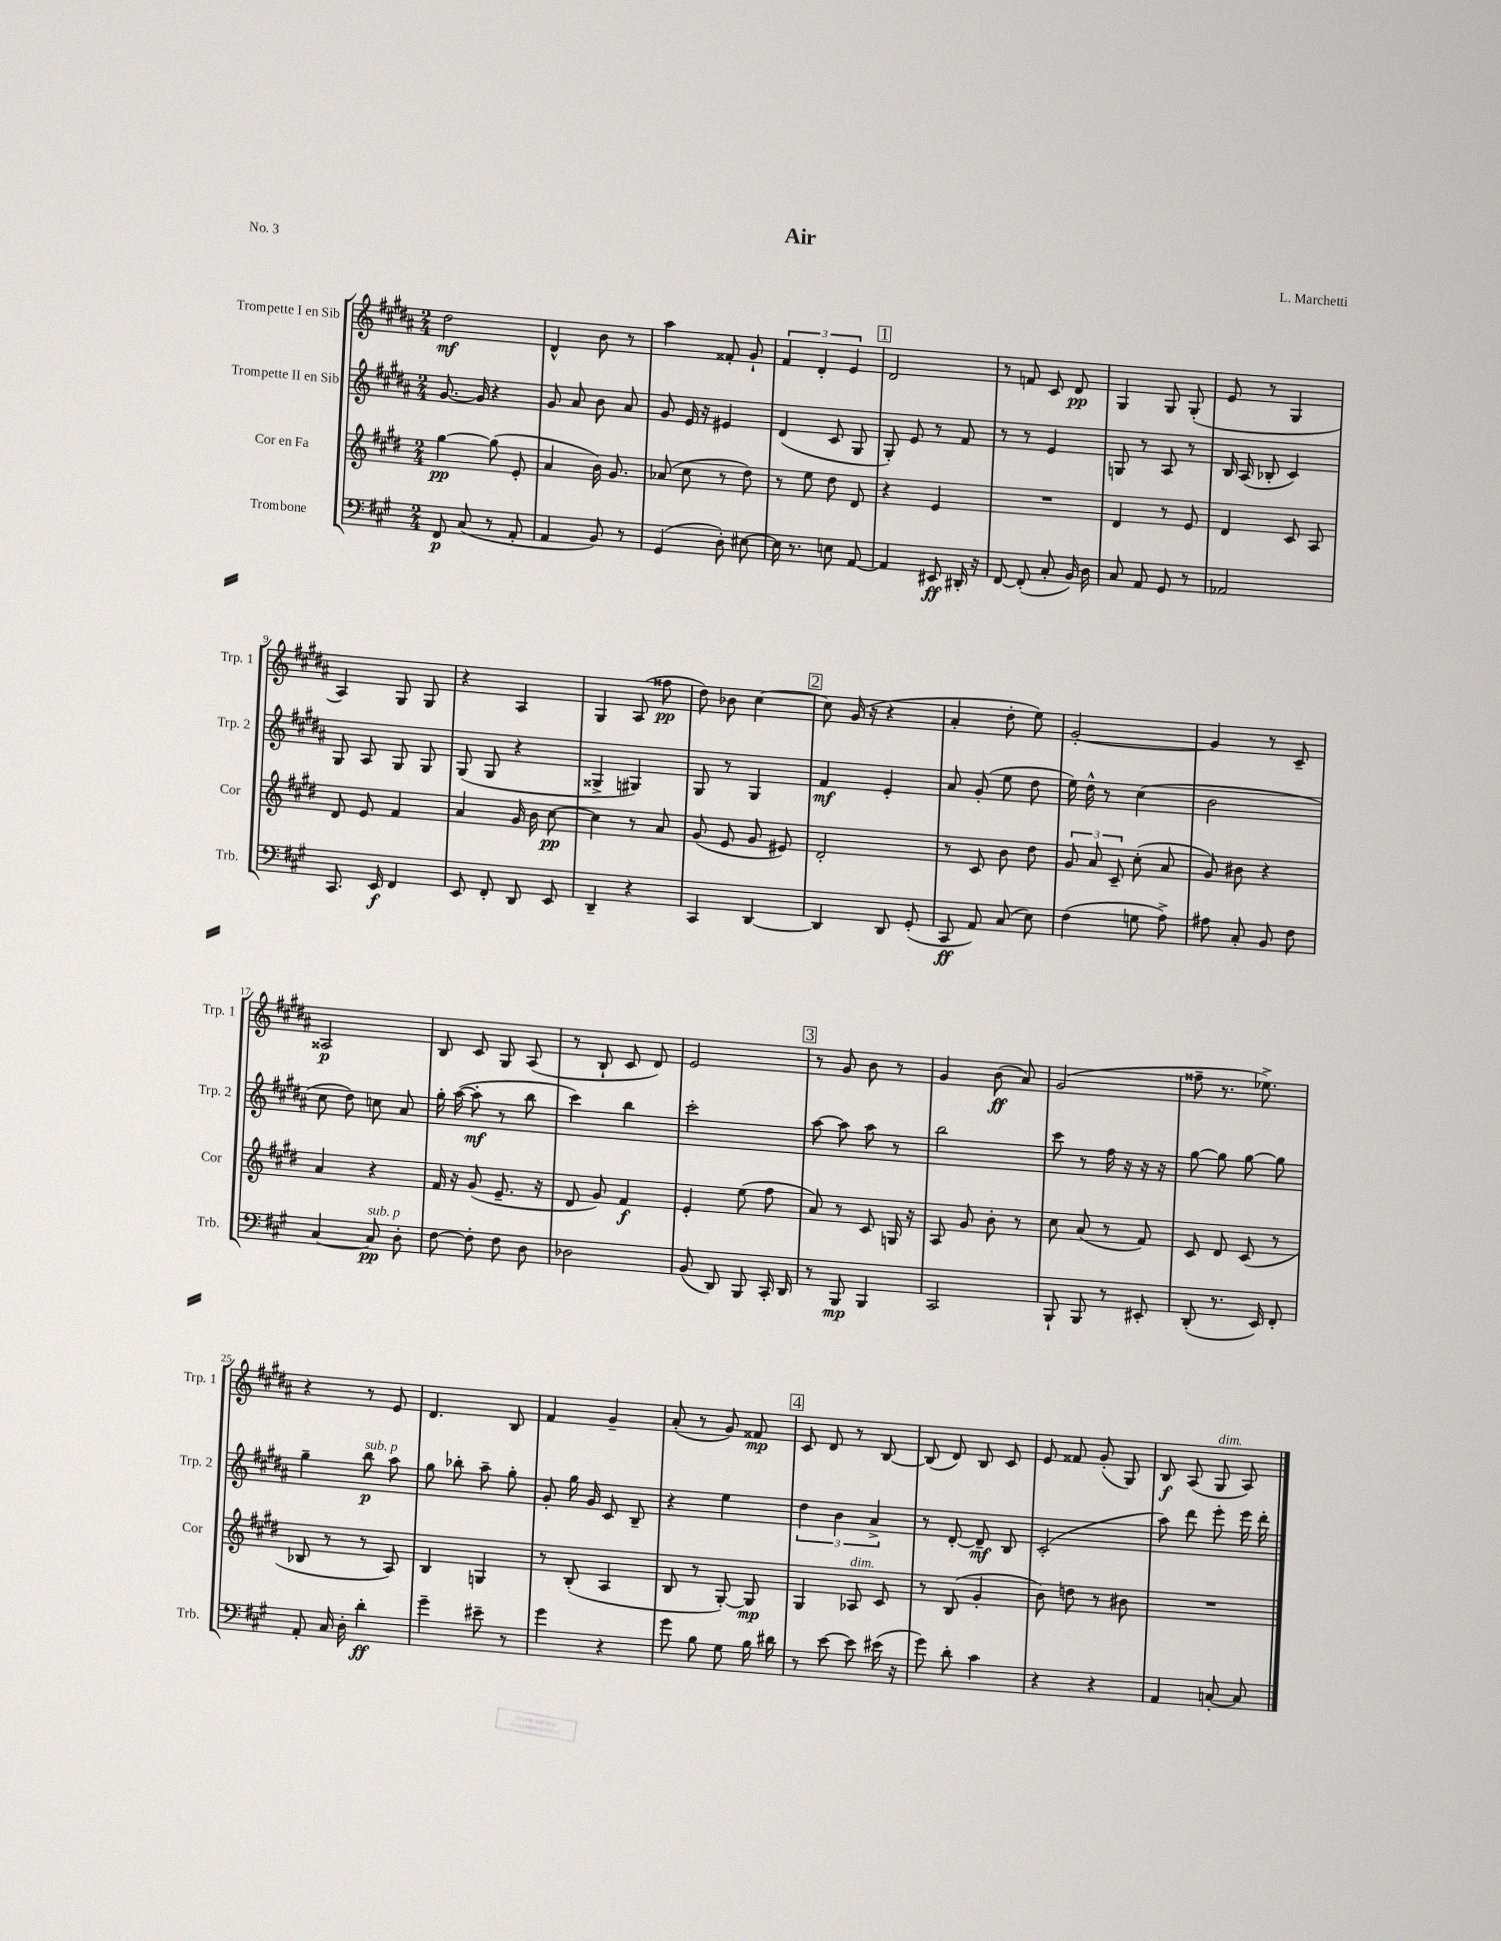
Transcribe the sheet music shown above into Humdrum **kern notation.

**kern	**dynam	**kern	**dynam	**kern	**dynam	**kern	**dynam
*part4	*part4	*part3	*part3	*part2	*part2	*part1	*part1
*staff4	*staff4	*staff3	*staff3	*staff2	*staff2	*staff1	*staff1
*I"Trombone	*	*I"Cor en Fa	*	*I"Trompette II en Sib	*	*I"Trompette I en Sib	*
*I'Trb.	*	*I'Cor	*	*I'Trp. 2	*	*I'Trp. 1	*
*clefF4	*	*clefG2	*	*clefG2	*	*clefG2	*
*k[f#c#g#]	*	*k[f#c#g#d#]	*	*k[f#c#g#d#a#]	*	*k[f#c#g#d#a#]	*
*M2/4	*	*M2/4	*	*M2/4	*	*M2/4	*
=1	=1	=1	=1	=1	=1	=1	=1
8FF#/	p	[4gg#\	pp	[8.g#/	.	2dd#\	mf
(8C#/	.	.	.	.	.	.	.
.	.	.	.	16g#/]	.	.	.
8r	.	(8gg#\]	.	4r	.	.	.
8AA'/	.	8e'/	.	.	.	.	.
=2	=2	=2	=2	=2	=2	=2	=2
4AA/	.	4a/	.	8g#/	.	4d#^^/	.
.	.	.	.	8a#/	.	.	.
8BB/)	.	16b\)	.	8b\	.	8b\	.
.	.	8.g#/	.	.	.	.	.
8r	.	.	.	8a#/	.	8r	.
=3	=3	=3	=3	=3	=3	=3	=3
(4GG#/	.	(8a-X/	.	8g#/	.	4aa#\	.
.	.	8cc#\	.	16e/	.	.	.
.	.	.	.	16r	.	.	.
8D'\)	.	8r	.	4e#X/	.	8f##X'/	.
[8E#X\	.	8dd#\)	.	.	.	8g#`/	.
=4	=4	=4	=4	=4	=4	=4	=4
16E#\]	.	8r	.	(4d#/	.	6f#/	.
8.r	.	.	.	.	.	.	.
.	.	8ee\	.	.	.	.	.
.	.	.	.	.	.	6d#'/	.
8En\	.	8dd#\	.	8c#/	.	.	.
.	.	.	.	.	.	6e/	.
[8AA/	.	8d#/	.	8G#/	.	.	.
!!LO:REH:place=s1:t=1
=5	=5	=5	=5	=5	=5	=5	=5
4AA/]	.	4r	.	8G#'/)	.	2d#/	.
.	.	.	.	8e/	.	.	.
8EE#X/	ff	4e/	.	8r	.	.	.
16DD#X'/	.	.	.	8f#/	.	.	.
16r	.	.	.	.	.	.	.
=6	=6	=6	=6	=6	=6	=6	=6
[8FF#/	.	2r	.	8r	.	8r	.
(8FF#'/]	.	.	.	8r	.	8fn/	.
8C#'/	.	.	.	4e/	.	8c#/	.
16BB/)	.	.	.	.	.	8d#/	pp
16D\	.	.	.	.	.	.	.
=7	=7	=7	=7	=7	=7	=7	=7
8C#/	.	4d#/	.	8Gn/	.	4G#/	.
8AA/	.	.	.	8r	.	.	.
8GG#/	.	8r	.	8A#/	.	8G#/	.
8r	.	8e/	.	8r	.	(8G#'/	.
=8	=8	=8	=8	=8	=8	=8	=8
2AA-X/	.	4d#/	.	16B/	.	8e/	.
.	.	.	.	(16A#/	.	.	.
.	.	.	.	8B-X'/	.	8r	.
.	.	8c#/	.	4c#/)	.	4G#/	.
.	.	8A/	.	.	.	.	.
!!LO:LB:g=z
=9	=9	=9	=9	=9	=9	=9	=9
8.CC#/	.	8d#/	.	8G#/	.	4A#/)	.
.	.	8e/	.	8A#/	.	.	.
16EE/	f	.	.	.	.	.	.
4FF#/	.	4f#/	.	8G#/	.	8G#/	.
.	.	.	.	8G#/	.	8G#/	.
=10	=10	=10	=10	=10	=10	=10	=10
8EE/	.	4a/	.	(8G#/	.	4r	.
8FF#'/	.	.	.	8G#/	.	.	.
8DD/	.	16g#/	.	4r	.	4A#/	.
.	.	16b\	.	.	.	.	.
8EE/	.	[8cc#\	pp	.	.	.	.
=11	=11	=11	=11	=11	=11	=11	=11
4DD~/	.	4cc#\]	.	4G##X^/	.	4G#/	.
4r	.	8r	.	4G#X/)	.	(8A#/	.
.	.	8a/	.	.	.	8ff##X\	pp
=12	=12	=12	=12	=12	=12	=12	=12
4CC#/	.	(8g#/	.	8G#/	.	8dd#\)	.
.	.	8e/	.	8r	.	8b-X\	.
[4DD/	.	8g#/	.	4G#/	.	[4cc#\	.
.	.	8e#X/)	.	.	.	.	.
!!LO:REH:place=s1:t=2
=13	=13	=13	=13	=13	=13	=13	=13
4DD/]	.	2d#'/	.	4f#/	mf	8cc#\]	.
.	.	.	.	.	.	(16g#/	.
.	.	.	.	.	.	16r	.
8DD/	.	.	.	4e'/	.	4r	.
(8GG#'/	.	.	.	.	.	.	.
=14	=14	=14	=14	=14	=14	=14	=14
8CC#/	ff	8r	.	8a#/	.	4a#'/	.
8AA/)	.	8c#/	.	(8g#'/	.	.	.
(8C#/	.	8b\	.	8ee\	.	8dd#'\	.
8E\)	.	8dd#\	.	8dd#\	.	8ee\)	.
=15	=15	=15	=15	=15	=15	=15	=15
(4F#\	.	12g#/	.	16ee\)	.	[2g#'/	.
.	.	.	.	16dd#^^\	.	.	.
.	.	12a/	.	.	.	.	.
.	.	.	.	8r	.	.	.
.	.	12c#~/	.	.	.	.	.
8Gn\	.	(8cc#'\	.	(4cc#\	.	.	.
8A^\)	.	8a/	.	.	.	.	.
=16	=16	=16	=16	=16	=16	=16	=16
8A#X\	.	8g#/)	.	2b\	.	4g#/]	.
8C#'/	.	8b#X\	.	.	.	.	.
8BB/	.	4r	.	.	.	8r	.
8F#\	.	.	.	.	.	8c#~/	.
!!LO:LB:g=z
=17	=17	=17	=17	=17	=17	=17	=17
[4C#/	.	4a/	.	8cc#\	.	2A##X/	p
.	.	.	.	8dd#\)	.	.	.
!LO:TX:a:i:t=sub. p	!	!	!	!	!	!	!
8C#/]	pp	4r	.	8ccn\	.	.	.
8D'\	.	.	.	8a#/	.	.	.
=18	=18	=18	=18	=18	=18	=18	=18
[8F#\	.	16f#/	.	16gg#'\	.	8B/	.
.	.	16r	.	([16aa#\	.	.	.
8F#'\]	.	(8g#/	.	8aa#'\]	mf	8c#/	.
8F#\	.	8.e~/	.	8r	.	8G#/	.
8D\	.	.	.	8bb\	.	(8A#/	.
.	.	16r	.	.	.	.	.
=19	=19	=19	=19	=19	=19	=19	=19
2D-X\	.	8d#/	.	4ccc#\)	.	8r	.
.	.	8g#/)	.	.	.	8B`/	.
.	.	4f#/	f	4bb\	.	8c#/	.
.	.	.	.	.	.	8d#/)	.
=20	=20	=20	=20	=20	=20	=20	=20
(8BB/	.	4e'/	.	2ccc#'\	.	2e/	.
8DD/)	.	.	.	.	.	.	.
8BBB/	.	(8ee\	.	.	.	.	.
16CC#'/	.	8ff#\	.	.	.	.	.
16DD/	.	.	.	.	.	.	.
!!LO:REH:place=s1:t=3
=21	=21	=21	=21	=21	=21	=21	=21
8r	.	8a/)	.	[8aa#\	.	8r	.
8BBB/	mp	8r	.	8aa#\]	.	8g#/	.
4BBB/	.	8c#/	.	8aa#\	.	8b\	.
.	.	16Gn/	.	8r	.	8r	.
.	.	16r	.	.	.	.	.
=22	=22	=22	=22	=22	=22	=22	=22
2CC#/	.	8A/	.	2bb\	.	4g#/	.
.	.	8g#/	.	.	.	.	.
.	.	8b'\	.	.	.	(8b\	ff
.	.	8r	.	.	.	8a#/)	.
=23	=23	=23	=23	=23	=23	=23	=23
8BBB`/	.	8cc#\	.	8ccc#\	.	(2g#/	.
8BBB/	.	(8a/	.	8r	.	.	.
8r	.	8r	.	16ff#\	.	.	.
.	.	.	.	16r	.	.	.
8EE#X'/	.	8f#/)	.	16r	.	.	.
.	.	.	.	16r	.	.	.
=24	=24	=24	=24	=24	=24	=24	=24
(8DD'/	.	8c#/	.	[8gg#\	.	8ff##X~\	.
8.r	.	8d#/	.	8gg#\]	.	8.r	.
.	.	(8c#/	.	[8gg#\	.	.	.
16EE/)	.	.	.	.	.	8.ee-X^\)	.
8FF#'/	.	8r	.	8gg#\]	.	.	.
!!LO:LB:g=z
=25	=25	=25	=25	=25	=25	=25	=25
8AA'/	.	8B-X/	.	4gg#~\	.	4r	.
16C#/	.	8r	.	.	.	.	.
16D'\	.	.	.	.	.	.	.
!	!	!	!	!LO:TX:a:i:t=sub. p	!	!	!
4d'\	ff	8r	.	8bb\	p	8r	.
.	.	8A/)	.	8aa#\	.	8e/	.
=26	=26	=26	=26	=26	=26	=26	=26
4g#~\	.	4B/	.	8gg#\	.	4.d#/	.
.	.	.	.	8bb-X'\	.	.	.
8e#X~\	.	4Gn/	.	8aa#~\	.	.	.
8r	.	.	.	8gg#'\	.	8B/	.
=27	=27	=27	=27	=27	=27	=27	=27
4g#\	.	8r	.	8g#'/	.	4f#/	.
.	.	(8B'/	.	16gg#\	.	.	.
.	.	.	.	16g#/	.	.	.
4r	.	4A/	.	8c#/	.	4g#~/	.
.	.	.	.	8B~/	.	.	.
=28	=28	=28	=28	=28	=28	=28	=28
8g#\	.	8B/	.	4r	.	(8a#'/	.
8B\	.	8r	.	.	.	8r	.
8G#\	.	[8G#'/)	.	4ee\	.	8g#/)	.
16B\	.	8G#/]	mp	.	.	8f##X/	mp
16d#X\	.	.	.	.	.	.	.
!!LO:REH:place=s1:t=4
=29	=29	=29	=29	=29	=29	=29	=29
8r	.	4G#/	.	6dd#\	.	8c#/	.
[8e\	.	.	.	.	.	8d#/	.
.	.	.	.	6b\	.	.	.
!	!	!LO:TX:a:i:t=dim.	!	!	!	!	!
8e\]	.	8A-X/	.	.	.	8r	.
.	.	.	.	6a#^/	.	.	.
(16e#X\	.	8c#/	.	.	.	[8B/	.
16r	.	.	.	.	.	.	.
=30	=30	=30	=30	=30	=30	=30	=30
8g#\)	.	8r	.	8r	.	(8B/]	.
8d'\	.	(8B/	.	[8d#'/	.	8d#/)	.
4c#\	.	4g#'/	.	8d#~/]	mf	8B/	.
.	.	.	.	8B/	.	8c#/	.
=31	=31	=31	=31	=31	=31	=31	=31
4r	.	8b\)	.	(2c#'/	.	8e/	.
.	.	8ddn\	.	.	.	8f##X/	.
4r	.	8r	.	.	.	(8g#'/	.
.	.	8b#X\	.	.	.	8G#/)	.
=32	=32	=32	=32	=32	=32	=32	=32
4AA/	.	2r	.	8aa#\)	.	8B/	f
.	.	.	.	8ddd#\	.	(8A#/	.
!	!	!	!	!	!	!LO:TX:a:i:t=dim.	!
[8Cn'/	.	.	.	8eee'\	.	8G#/	.
8C/]	.	.	.	16eee\	.	8A#/)	.
.	.	.	.	16ddd#'\	.	.	.
==	==	==	==	==	==	==	==
*-	*-	*-	*-	*-	*-	*-	*-
